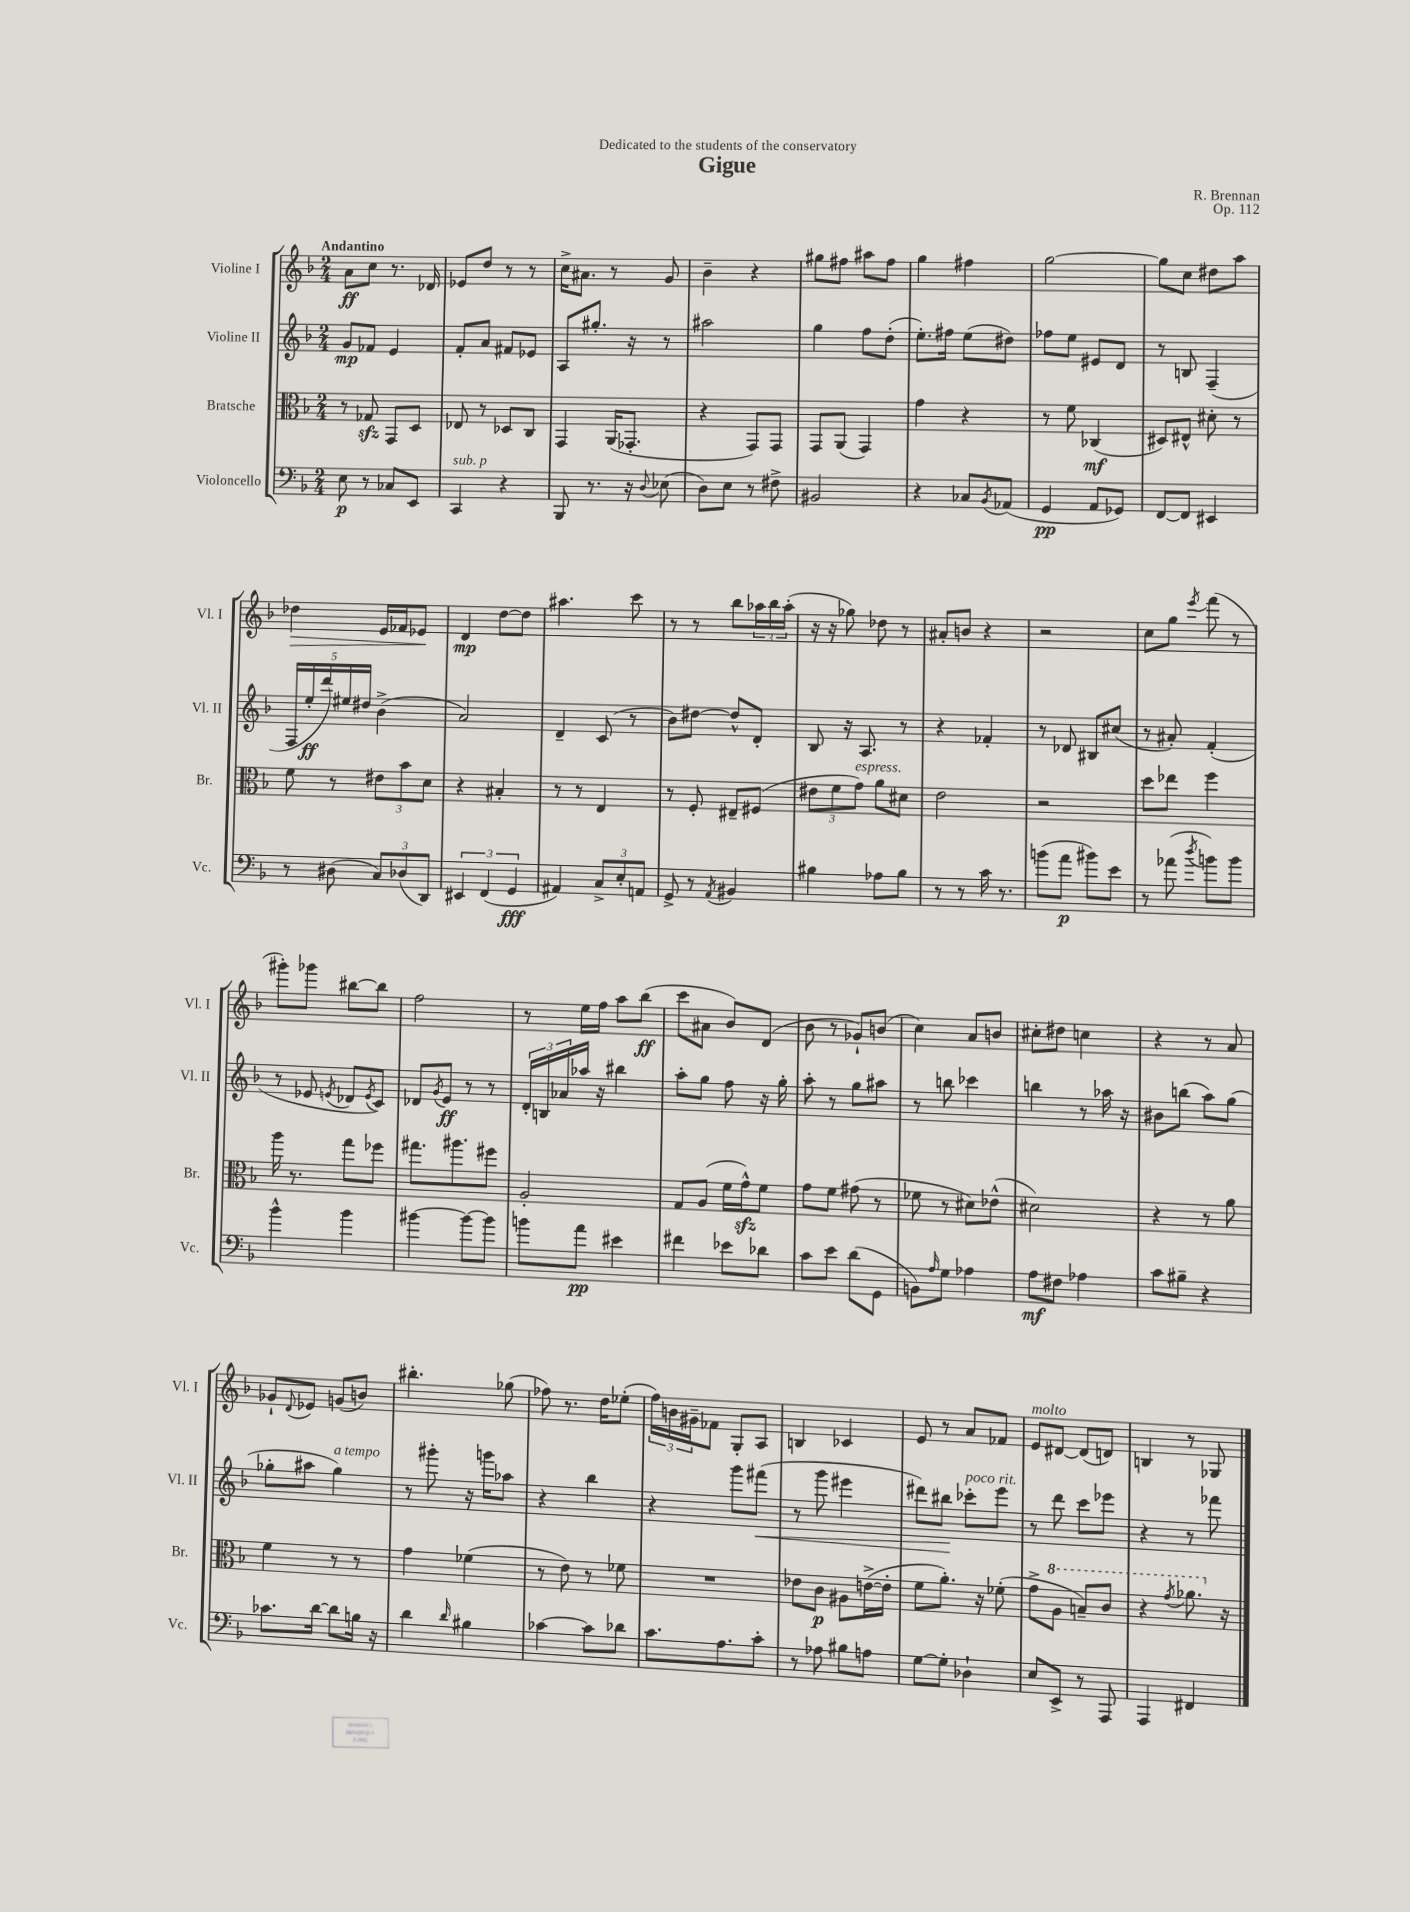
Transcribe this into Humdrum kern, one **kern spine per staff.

**kern	**kern	**kern	**kern
*staff4	*staff3	*staff2	*staff1
*clefF4	*clefC3	*clefG2	*clefG2
*k[b-]	*k[b-]	*k[b-]	*k[b-]
*M2/4	*M2/4	*M2/4	*M2/4
8E\	8r	8g/L	8a\L
8r	8G-/	8f-/J	8cc\J
8C-/L	8GG/L	4e/	8.r
8EE/J	8D/J	.	.
.	.	.	16d-/
=	=	=	=
4CC/	8E-/	8f'/L	8e-/L
.	8r	8a/J	8dd/J
4r	8D-/L	8f#/L	8r
.	8C/J	8e-/J	8r
=	=	=	=
8BBB-/	4GG/	8A/L	16cc^\LK
.	.	.	8.a#\J
8.r	.	8.gg#'/J	.
.	(16AA/LK	.	8r
16r	8.GG-'/J	16r	.
8qqD/	.	.	.
(8E-\	.	8r	8g/
=	=	=	=
8D\L)	4r	2aa#\	4b-~\
8E\J	.	.	.
8r	8GG/L)	.	4r
8F#^\	8GG/J	.	.
=	=	=	=
2BB#/	8GG/L	4gg\	8gg#\L
.	(8AA/J	.	8ff#\J
.	4GG/)	8ff\L	8aa#\L
.	.	(8dd'\J	8ff#\J
=	=	=	=
4r	4g\	8.ee'\L)	4gg\
.	.	16ff#\Jk	.
8C-/L	4r	(8ee\L	4ff#\
8qBB-/	.	.	.
(8AA-/J	.	8dd#\J)	.
=	=	=	=
4GG/	8r	8ff-\L	[2gg\
.	8f\	8ee\J	.
8AA/L	(4C-/	8e#/L	.
8GG-/J)	.	8d/J	.
=	=	=	=
[8FF/L	8D#/L)	8r	8gg\]L
8FF/]J	8E#^^/J	8B/	8cc\J
4EE#/	8d#'\	(4F~/	8dd#\L
.	8r	.	8aa\J
=	=	=	=
8r	8f\	20F/LL	4dd-\
.	.	20ee'/	.
.	.	20ddd/)	.
(8D#\	8r	.	.
.	.	20ee#/	.
.	.	20dd#/JJ	.
12C/L)	12e#\L	(4b-^\	16e/LL
.	.	.	16f-/J
(12D-/	12b-\	.	.
.	.	.	8e-/J
12DD/J)	12d\J	.	.
=	=	=	=
6EE#/	4r	2a/)	4d/
(6FF/	.	.	.
.	4B#'/	.	[8dd\L
6GG/	.	.	.
.	.	.	8dd\]J
=	=	=	=
4AA#/)	8r	4d~/	4.aa#\
.	8r	.	.
12C^/L	4E/	(8c/	.
12E'/	.	.	.
.	.	8r	8ccc\
12AA/J	.	.	.
=	=	=	=
8GG^/	8r	8b-\L)	8r
8r	8F'/	[8dd#\J	8r
8qAA/	.	.	.
4BB#/	8E#~/L	8dd#^^/]L	8bb-\L
.	(8F#/J	8d'/J	24aa-\L
.	.	.	24bb-\
.	.	.	(24aa-'\JJ
=	=	=	=
4B#\	12e#\L	8B-/	16r
.	.	.	16r
.	12f\	.	.
.	.	16r	8gg-\)
.	12g\J)	.	.
.	.	8.A/	.
8A-\L	8a\L	.	8dd-\
8B#\J	8d#\J	8r	8r
=	=	=	=
8r	2e\	4r	8a#'/L
8r	.	.	8b/J
16c\	.	4f-'/	4r
8.r	.	.	.
=	=	=	=
(8b\L	2r	8r	2r
8a\J	.	8d-/	.
8b#\L)	.	8B#/L	.
8e\J	.	(8cc#/J	.
=	=	=	=
8r	8dd\L	8r	8cc\L
(8a-\	8ee-\J	8a#'/)	8gg\J
8qdd/	.	.	8qeee/
8b\L)	4ff\	(4f'/	(8fff\
8b\J	.	.	8r
=	=	=	=
4b-^^\	16aa\	8r	8ggg#'\L)
.	8.r	.	.
.	.	8e-/	8ggg-\J
.	.	8qe/	.
4b-\	8gg\L	8d-/L	[8bb#\L
.	.	8qe/	.
.	8ff-\J	8c/J)	8bb#\]J
=	=	=	=
[4b#\	8.gg#\L	8d-/L	2ff\
.	.	8qg/	.
.	.	8e/J	.
.	8.aa#\	.	.
8b#\_L	.	8r	.
8b#\]J	8ff#\J	8r	.
=	=	=	=
8b\L	2A'/	24d'/LL	8r
.	.	24B/	.
.	.	24a-/	.
8a\J	.	16aa-/JJ	16ee\LL
.	.	16r	16ff\JJ
4e#\	.	4bb#\	8aa\L
.	.	.	(8bb-\J
=	=	=	=
4f#\	8G/L	8aa'\L	8ccc\L
.	(8A/J	8gg\J	8a#\J
8e-\L	16f\LL	8ff\	8b-/L)
.	16g^^\J)	.	.
8d-\J	8f\J	16r	(8d/J
.	.	16gg'\	.
=	=	=	=
8c\L	8g\L	8aa'\	8b-\
8e\J	8f\J	8r	8r
(8d\L	(8g#\	8gg\L	8g-`/L)
8GG\J	8r	8aa#\J	(8b/J
=	=	=	=
8BB\L)	8f-\	8r	4cc\)
16qqA/	.	.	.
8G\J	8r	8bb\	.
4A-\	8d#\L)	4ccc-\	8a/L
.	(8e-^^\J	.	8b/J
=	=	=	=
8A\L	2d#\)	4bb\	8cc#'\L
8F#\J	.	.	8dd#\J
4A-\	.	8r	4cc\
.	.	16aa-\	.
.	.	16r	.
=	=	=	=
8c\L	4r	8b#\L	4r
8B#~\J	.	(8bb\J	.
4r	8r	8aa\L)	8r
.	8a\	(8gg\J	8a/
=	=	=	=
8.c-\L	4f\	8gg-'\L	8g-`/L
.	.	.	8qqd/
.	.	8aa#\J	8e-/J
[16d\Jk	.	.	.
8d\]L	8r	4gg-\)	(8g/L
16B\Jk	8r	.	8b/J)
16r	.	.	.
=	=	=	=
4d\	4g\	8r	4.bb#'\
.	.	8ggg#'\	.
16qqd/	.	.	.
4B#\	(4f-\	16r	.
.	.	16ggg\LK	.
.	.	8aa-\J	(8gg-\
=	=	=	=
[4c-\	8r	4r	8ff-\)
.	8e\)	.	8.r
8c-\]L	8r	4bb-\	.
.	.	.	16dd\LK
8d-\J	8f-\	.	(8ee-'\J
=	=	=	=
8.c\L	2r	4r	24ff\LL)
.	.	.	24b\
.	.	.	24g#~\J
.	.	.	8f-\J
8.A\	.	.	.
.	.	8ggg\L	8G'/L
8c'\J	.	(8fff#\J	8A/J
=	=	=	=
8r	8e-\L	8r	4B/
8A-\	8c\J	8ggg\	.
8B#\L	8A#\L	4eee#\	4c-/
8A\J	([16e^\L	.	.
.	16e'\]JJ	.	.
=	=	=	=
[8G\L	8f\L	8ddd#\L)	8e/
8G'\]J	8.a'\J)	8bb#\J	8r
4D-`\	.	8ccc-'\L	8a/L
.	16r	.	.
.	(8f-'\	8eee\J	8f-/J
=	=	=	=
8E/L	8g^\L	8r	8e/L
8EE^/J	8a\J	8ddd\	[8d#/J
8r	8b~/L)	8ccc\L	(8d#/]L
8AAA/	8cc/J	8eee-\J	8d/J)
=	=	=	=
4AAA/	4r	4r	4B/
.	8qgg/	.	.
4FF#/	8.aa-\	8r	8r
.	.	8fff-\	8G-/
.	16r	.	.
==	==	==	==
*-	*-	*-	*-
